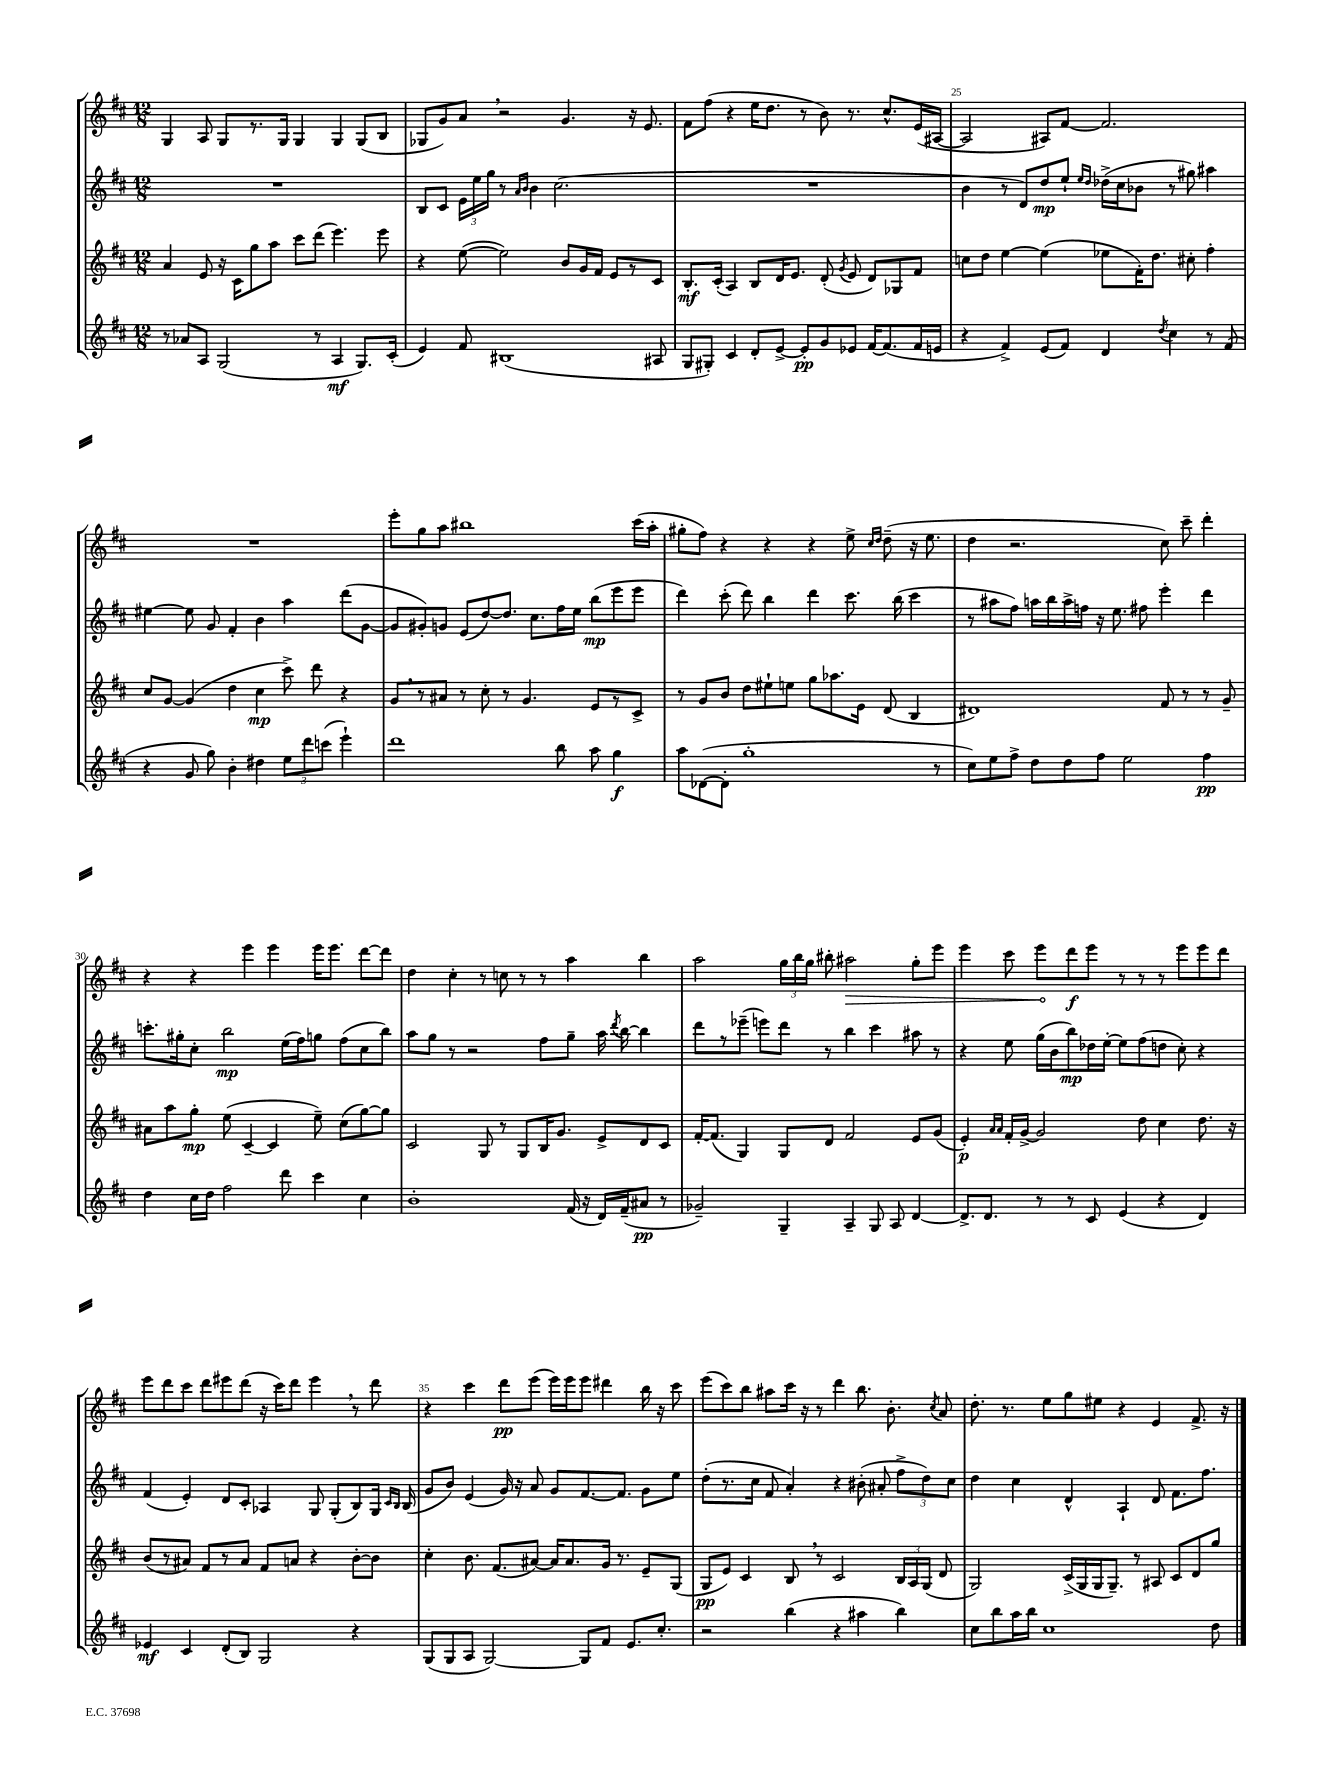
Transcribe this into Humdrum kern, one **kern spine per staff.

**kern	**dynam	**kern	**dynam	**kern	**dynam	**kern	**dynam
*part4	*part4	*part3	*part3	*part2	*part2	*part1	*part1
*staff4	*staff4	*staff3	*staff3	*staff2	*staff2	*staff1	*staff1
*clefG2	*	*clefG2	*	*clefG2	*	*clefG2	*
*k[f#c#]	*	*k[f#c#]	*	*k[f#c#]	*	*k[f#c#]	*
*M12/8	*	*M12/8	*	*M12/8	*	*M12/8	*
=22	=22	=22	=22	=22	=22	=22	=22
8r	.	4a/	.	1.r	.	4G/	.
8a-X/L	.	.	.	.	.	.	.
8A/J	.	8e/	.	.	.	8A/	.
(2G/	.	16r	.	.	.	8G/L	.
.	.	16c#\KL	.	.	.	.	.
.	.	8gg\	.	.	.	8.r	.
.	.	8aa\J	.	.	.	.	.
.	.	.	.	.	.	16G/Jk	.
.	.	8ccc#\L	.	.	.	4G/	.
8r	.	(8ddd\J	.	.	.	.	.
4A/	mf	4.eee\)	.	.	.	4G/	.
8.G/L)	.	.	.	.	.	(8G/L	.
.	.	8eee\	.	.	.	8B/J	.
(16c#'/Jk	.	.	.	.	.	.	.
=23	=23	=23	=23	=23	=23	=23	=23
4e/)	.	4r	.	8B/L	.	8G-X/L	.
.	.	.	.	8c#/J	.	8g/)	.
8f#/	.	([8ee\	.	24e\LL	.	8a,/J	.
.	.	.	.	24ee\	.	.	.
.	.	.	.	24gg\JJ	.	.	.
(1B#X	.	2ee\])	.	8r	.	2r	.
.	.	.	.	16qqa/LL	.	.	.
.	.	.	.	16qqb/JJ	.	.	.
.	.	.	.	4b\	.	.	.
.	.	.	.	(2.cc#\	.	.	.
.	.	8b/L	.	.	.	4.g/	.
.	.	16g/L	.	.	.	.	.
.	.	16f#/JJ	.	.	.	.	.
.	.	8e/L	.	.	.	.	.
.	.	8r	.	.	.	16r	.
.	.	.	.	.	.	8.e/	.
8A#X/	.	8c#/J	.	.	.	.	.
=24	=24	=24	=24	=24	=24	=24	=24
8G/L	.	8.B'/L	mf	1.r	.	8f#\L	.
8G#X'/J)	.	.	.	.	.	(8ff#\J	.
.	.	(16c#'/Jk	.	.	.	.	.
4c#/	.	4A/)	.	.	.	4r	.
8d'/L	.	8B/L	.	.	.	16ee\KL	.
.	.	.	.	.	.	8.dd\J	.
[8e^/J	.	16d/K	.	.	.	.	.
.	.	8.e/J	.	.	.	.	.
8e'/L]	pp	.	.	.	.	8r	.
8g/	.	(8d'/	.	.	.	8b\)	.
.	.	8qg/	.	.	.	.	.
8e-X/J	.	8e/	.	.	.	8.r	.
[16f#/KL	.	8d/L)	.	.	.	.	.
(8.f#/]	.	.	.	.	.	8.cc#^^/L	.
.	.	8G-X/	.	.	.	.	.
16f#/L	.	8f#/J	.	.	.	(16e/L	.
16en/JJ	.	.	.	.	.	[16A#X/JJ	.
=25	=25	=25	=25	=25	=25	=25	=25
4r	.	8ccn\L	.	4b\	.	2A#/]	.
.	.	8dd\J	.	.	.	.	.
4f#^/)	.	[4ee\	.	8r	.	.	.
.	.	.	.	8d/L)	.	.	.
(8e/L	.	(4ee\]	.	8dd/	mp	8A#X/L)	.
8f#/J)	.	.	.	8ee`/J	.	[8f#/J	.
.	.	.	.	16qqee/LL	.	.	.
.	.	.	.	16qqdd/JJ	.	.	.
4d/	.	8ee-X\L	.	(16dd-X^\LL	.	2.f#/]	.
.	.	.	.	16cc#\J	.	.	.
.	.	16f#'\K)	.	8b-X\J	.	.	.
.	.	8.dd\J	.	.	.	.	.
8qdd/	.	.	.	.	.	.	.
4cc#\	.	.	.	8r	.	.	.
.	.	8cc#X'\	.	8gg#X\)	.	.	.
8r	.	4ff#'\	.	4aa#X\	.	.	.
(8f#/	.	.	.	.	.	.	.
!!LO:LB:g=z
=26	=26	=26	=26	=26	=26	=26	=26
4r	.	8cc#/L	.	[4ee#X\	.	1.r	.
.	.	[8g/J	.	.	.	.	.
8g/	.	(4g/]	.	8ee#\]	.	.	.
8gg\)	.	.	.	8g/	.	.	.
4b'\	.	4dd\	.	4f#'/	.	.	.
4dd#X\	.	4cc#\	mp	4b\	.	.	.
12ee\L	.	8ccc#^\)	.	4aa\	.	.	.
12ddd\	.	.	.	.	.	.	.
.	.	8ddd\	.	.	.	.	.
(12cccn\J	.	.	.	.	.	.	.
4eee`\)	.	4r	.	(8ddd\L	.	.	.
.	.	.	.	[8g\J	.	.	.
=27	=27	=27	=27	=27	=27	=27	=27
1ddd	.	8g,/L	.	8g/L]	.	8eee'\L	.
.	.	8r	.	8g#X'/)	.	8gg\	.
.	.	8a#X/J	.	8gn/J	.	8aa\J	.
.	.	8r	.	(8e/L	.	1bb#X	.
.	.	8cc#'\	.	[8dd/)	.	.	.
.	.	8r	.	8.dd/J]	.	.	.
.	.	4.g/	.	.	.	.	.
.	.	.	.	8.cc#\L	.	.	.
8bb\	.	.	.	16ff#\L	.	.	.
.	.	.	.	16ee\JJ	.	.	.
8aa\	.	8e/L	.	(8bb\L	mp	.	.
4gg\	f	8r	.	8eee\	.	.	.
.	.	8c#^/J	.	8eee\J	.	(16ccc#\LL	.
.	.	.	.	.	.	16aa'\JJ	.
=28	=28	=28	=28	=28	=28	=28	=28
8aa\L	.	8r	.	4ddd\)	.	8gg#X'\L	.
([8d-X\	.	8g/L	.	.	.	8ff#\J)	.
8d-'\J]	.	8b/J	.	(8ccc#'\	.	4r	.
1gg'	.	8dd\L	.	8ddd\)	.	.	.
.	.	8ee#X`\	.	4bb\	.	4r	.
.	.	8een\J	.	.	.	.	.
.	.	8gg\L	.	4ddd\	.	4r	.
.	.	8.aa-X\	.	.	.	.	.
.	.	.	.	8.ccc#\	.	8ee^\	.
.	.	16e\Jk	.	.	.	.	.
.	.	.	.	.	.	16qqcc#/LL	.
.	.	.	.	.	.	16qqdd/JJ	.
.	.	(8d/	.	.	.	(8dd~\	.
.	.	.	.	(16bb\	.	.	.
.	.	4B/	.	4ccc#\	.	16r	.
.	.	.	.	.	.	8.ee\	.
8r	.	.	.	.	.	.	.
=29	=29	=29	=29	=29	=29	=29	=29
8cc#\L)	.	1d#X)	.	8r	.	4dd\	.
8ee\	.	.	.	8aa#X\L	.	.	.
8ff#^\J	.	.	.	8ff#\J)	.	2.r	.
8dd\L	.	.	.	16aan\LL	.	.	.
.	.	.	.	16bb\	.	.	.
8dd\	.	.	.	16aa^\	.	.	.
.	.	.	.	16ffn\JJ	.	.	.
8ff#\J	.	.	.	16r	.	.	.
.	.	.	.	8.ee\	.	.	.
2ee\	.	.	.	.	.	.	.
.	.	.	.	8ff#X\	.	.	.
.	.	8f#/	.	4eee'\	.	8cc#\)	.
.	.	8r	.	.	.	8ccc#~\	.
4ff#\	pp	8r	.	4ddd\	.	4ddd'\	.
.	.	8g~/	.	.	.	.	.
!!LO:LB:g=z
=30	=30	=30	=30	=30	=30	=30	=30
4dd\	.	8a#X\L	.	8.cccn'\L	.	4r	.
.	.	8aa\	.	.	.	.	.
.	.	.	.	16gg#X'\k	.	.	.
16cc#\LL	.	8gg'\J	mp	8cc#'\J	.	4r	.
16dd\JJ	.	.	.	.	.	.	.
2ff#\	.	(8ee\	.	2bb\	mp	.	.
.	.	[4c#~/	.	.	.	4eee\	.
.	.	4c#/]	.	.	.	4eee\	.
8ddd\	.	.	.	(16ee\LL	.	.	.
.	.	.	.	16ff#\J)	.	.	.
4ccc#\	.	8ee~\)	.	8ggn\J	.	16eee\KL	.
.	.	.	.	.	.	8.eee\J	.
.	.	(8cc#\L	.	(8ff#\L	.	.	.
4cc#\	.	[8gg\)	.	8cc#\	.	[8ddd\L	.
.	.	8gg\J]	.	8bb\J)	.	8ddd\J]	.
=31	=31	=31	=31	=31	=31	=31	=31
1b'	.	2c#/	.	8aa\L	.	4dd\	.
.	.	.	.	8gg\J	.	.	.
.	.	.	.	8r	.	4cc#'\	.
.	.	.	.	2r	.	.	.
.	.	8G/	.	.	.	8r	.
.	.	8r	.	.	.	8ccn\	.
.	.	8G/L	.	.	.	8r	.
.	.	16B/K	.	8ff#\L	.	8r	.
.	.	8.g/J	.	.	.	.	.
(16f#/	.	.	.	8gg~\J	.	4aa\	.
16r	.	.	.	.	.	.	.
16d/LL)	.	8e^/L	.	16aa\	.	.	.
.	.	.	.	8qddd/	.	.	.
(16f#~/J	.	.	.	[16bb\	.	.	.
8a#X/J	pp	8d/	.	4bb\]	.	4bb\	.
8r	.	8c#/J	.	.	.	.	.
=32	=32	=32	=32	=32	=32	=32	=32
2g-X~/)	.	[16f#'/KL	.	8ddd\L	.	2aa\	.
.	.	(8.f#/J]	.	.	.	.	.
.	.	.	.	8r	.	.	.
.	.	4G/)	.	(8eee-X~\J	.	.	.
.	.	.	.	8eeen\L)	.	.	.
4G~/	.	8G/L	.	8ddd\J	.	24gg\LL	.
.	.	.	.	.	.	24bb\	.
.	.	.	.	.	.	24gg\JJ	.
.	.	8d/J	.	8r	.	8bb#X'\	.
!	!	!	!	!	!	!	!LO:HP:b
4A~/	.	2f#/	.	4bb\	.	2aa#X\	>
8G/	.	.	.	4ccc#\	.	.	.
8A/	.	.	.	.	.	.	.
[4d/	.	8e/L	.	8aa#X\	.	8gg'\L	.
.	.	(8g/J	.	8r	.	8eee\J	.
=33	=33	=33	=33	=33	=33	=33	=33
8.d^/L]	.	4e'/)	p	4r	.	4eee\	.
8.d/J	.	.	.	.	.	.	.
.	.	16qqa/LL	.	.	.	.	.
.	.	16qqa/JJ	.	.	.	.	.
.	.	16f#'/LL	.	8ee\	.	8ccc#\	.
.	.	[16g^/JJ	.	.	.	.	.
8r	.	2g/]	.	(16gg\LL	.	8eee\L	.
.	.	.	.	16b\J	.	.	.
8r	.	.	.	8bb\)	mp	8ddd\	] f
8c#/	.	.	.	16dd-X\L	.	8eee\J	.
.	.	.	.	[16ee'\JJ	.	.	.
(4e/	.	.	.	8ee\L]	.	8r	.
.	.	8dd\	.	(8ff#\	.	8r	.
4r	.	4cc#\	.	8ddn\J	.	8r	.
.	.	.	.	8cc#'\)	.	8eee\L	.
4d/)	.	8.dd\	.	4r	.	8eee\	.
.	.	.	.	.	.	8ddd\J	.
.	.	16r	.	.	.	.	.
!!LO:LB:g=z
=34	=34	=34	=34	=34	=34	=34	=34
4e-X/	mf	(8b/L	.	(4f#/	.	8eee\L	.
.	.	8r	.	.	.	8ddd\	.
4c#/	.	8a#X/J)	.	4e'/)	.	8ccc#\J	.
.	.	8f#/L	.	.	.	8ddd\L	.
(8d'/L	.	8r	.	8d/L	.	8eee#X\	.
8B/J)	.	8a#/J	.	8c#'/J	.	(8ddd\J	.
2G/	.	8f#/L	.	4A-X/	.	16r	.
.	.	.	.	.	.	16ccc#\KL)	.
.	.	8an/J	.	.	.	8ddd\J	.
.	.	4r	.	8G/	.	4eee#,\	.
.	.	.	.	(8G'/L	.	.	.
4r	.	[8b'\L	.	8B/)	.	8r	.
.	.	8b\J]	.	16G/Jk	.	8ddd\	.
.	.	.	.	16qqc#/LL	.	.	.
.	.	.	.	16qqB/JJ	.	.	.
.	.	.	.	(16B/	.	.	.
=35	=35	=35	=35	=35	=35	=35	=35
(8G/L	.	4cc#'\	.	8g/L	.	4r	.
8G/	.	.	.	8b/J)	.	.	.
8A/J	.	8.b\	.	(4e/	.	4ccc#\	.
[2G/)	.	.	.	.	.	.	.
.	.	(8.f#/L	.	.	.	.	.
.	.	.	.	16g/)	.	8ddd\L	pp
.	.	.	.	16r	.	.	.
.	.	[8a#X/J)	.	8a/	.	(8eee\J	.
.	.	16a#/KL]	.	8g/L	.	16eee\LL)	.
.	.	8.a#/	.	.	.	16eee\J	.
8G/L]	.	.	.	[8.f#/	.	8eee\J	.
8f#/J	.	16g/Jk	.	.	.	4ddd#X\	.
.	.	8.r	.	8.f#/J]	.	.	.
8.e/L	.	.	.	.	.	.	.
.	.	8e~/L	.	8g\L	.	16bb\	.
8.cc#'/J	.	.	.	.	.	16r	.
.	.	(8G/J	.	8ee\J	.	8ccc#\	.
=36	=36	=36	=36	=36	=36	=36	=36
2r	.	8G/L	pp	(8dd'\L	.	(8eee\L	.
.	.	8e/J)	.	8.r	.	8ccc#\)	.
.	.	4c#/	.	.	.	8bb\J	.
.	.	.	.	16cc#\Jk	.	.	.
.	.	.	.	8f#/	.	8aa#X\L	.
(4bb\	.	8B,/	.	4a'/)	.	16ccc#\Jk	.
.	.	.	.	.	.	16r	.
.	.	8r	.	.	.	8r	.
4r	.	2c#/	.	4r	.	4ddd\	.
4aa#X\	.	.	.	(8b#X'\	.	8.bb\	.
.	.	.	.	8a#X'/	.	.	.
.	.	.	.	.	.	8.b'\	.
4bb\)	.	24B/LL	.	12ff#^\L	.	.	.
.	.	24A/	.	.	.	.	.
.	.	(24G/JJ	.	12dd\)	.	.	.
.	.	.	.	.	.	8qcc#/	.
.	.	8d/	.	.	.	8a/	.
.	.	.	.	12cc#\J	.	.	.
=37	=37	=37	=37	=37	=37	=37	=37
8cc#\L	.	2G/)	.	4dd\	.	8.dd'\	.
8bb\	.	.	.	.	.	.	.
.	.	.	.	.	.	8.r	.
16aa\L	.	.	.	4cc#\	.	.	.
16bb\JJ	.	.	.	.	.	.	.
1cc#	.	.	.	.	.	8ee\L	.
.	.	(16c#^/LL	.	4d^^/	.	8gg\	.
.	.	16G/	.	.	.	.	.
.	.	16G/J	.	.	.	8ee#X\J	.
.	.	8.G~/J)	.	.	.	.	.
.	.	.	.	4A`/	.	4r	.
.	.	8r	.	.	.	.	.
.	.	8A#X/	.	8d/	.	4e/	.
.	.	8c#/L	.	8.f#\L	.	.	.
.	.	8d/	.	.	.	8.f#^/	.
.	.	.	.	8.ff#\J	.	.	.
8dd\	.	8gg/J	.	.	.	.	.
.	.	.	.	.	.	16r	.
==	==	==	==	==	==	==	==
*-	*-	*-	*-	*-	*-	*-	*-
